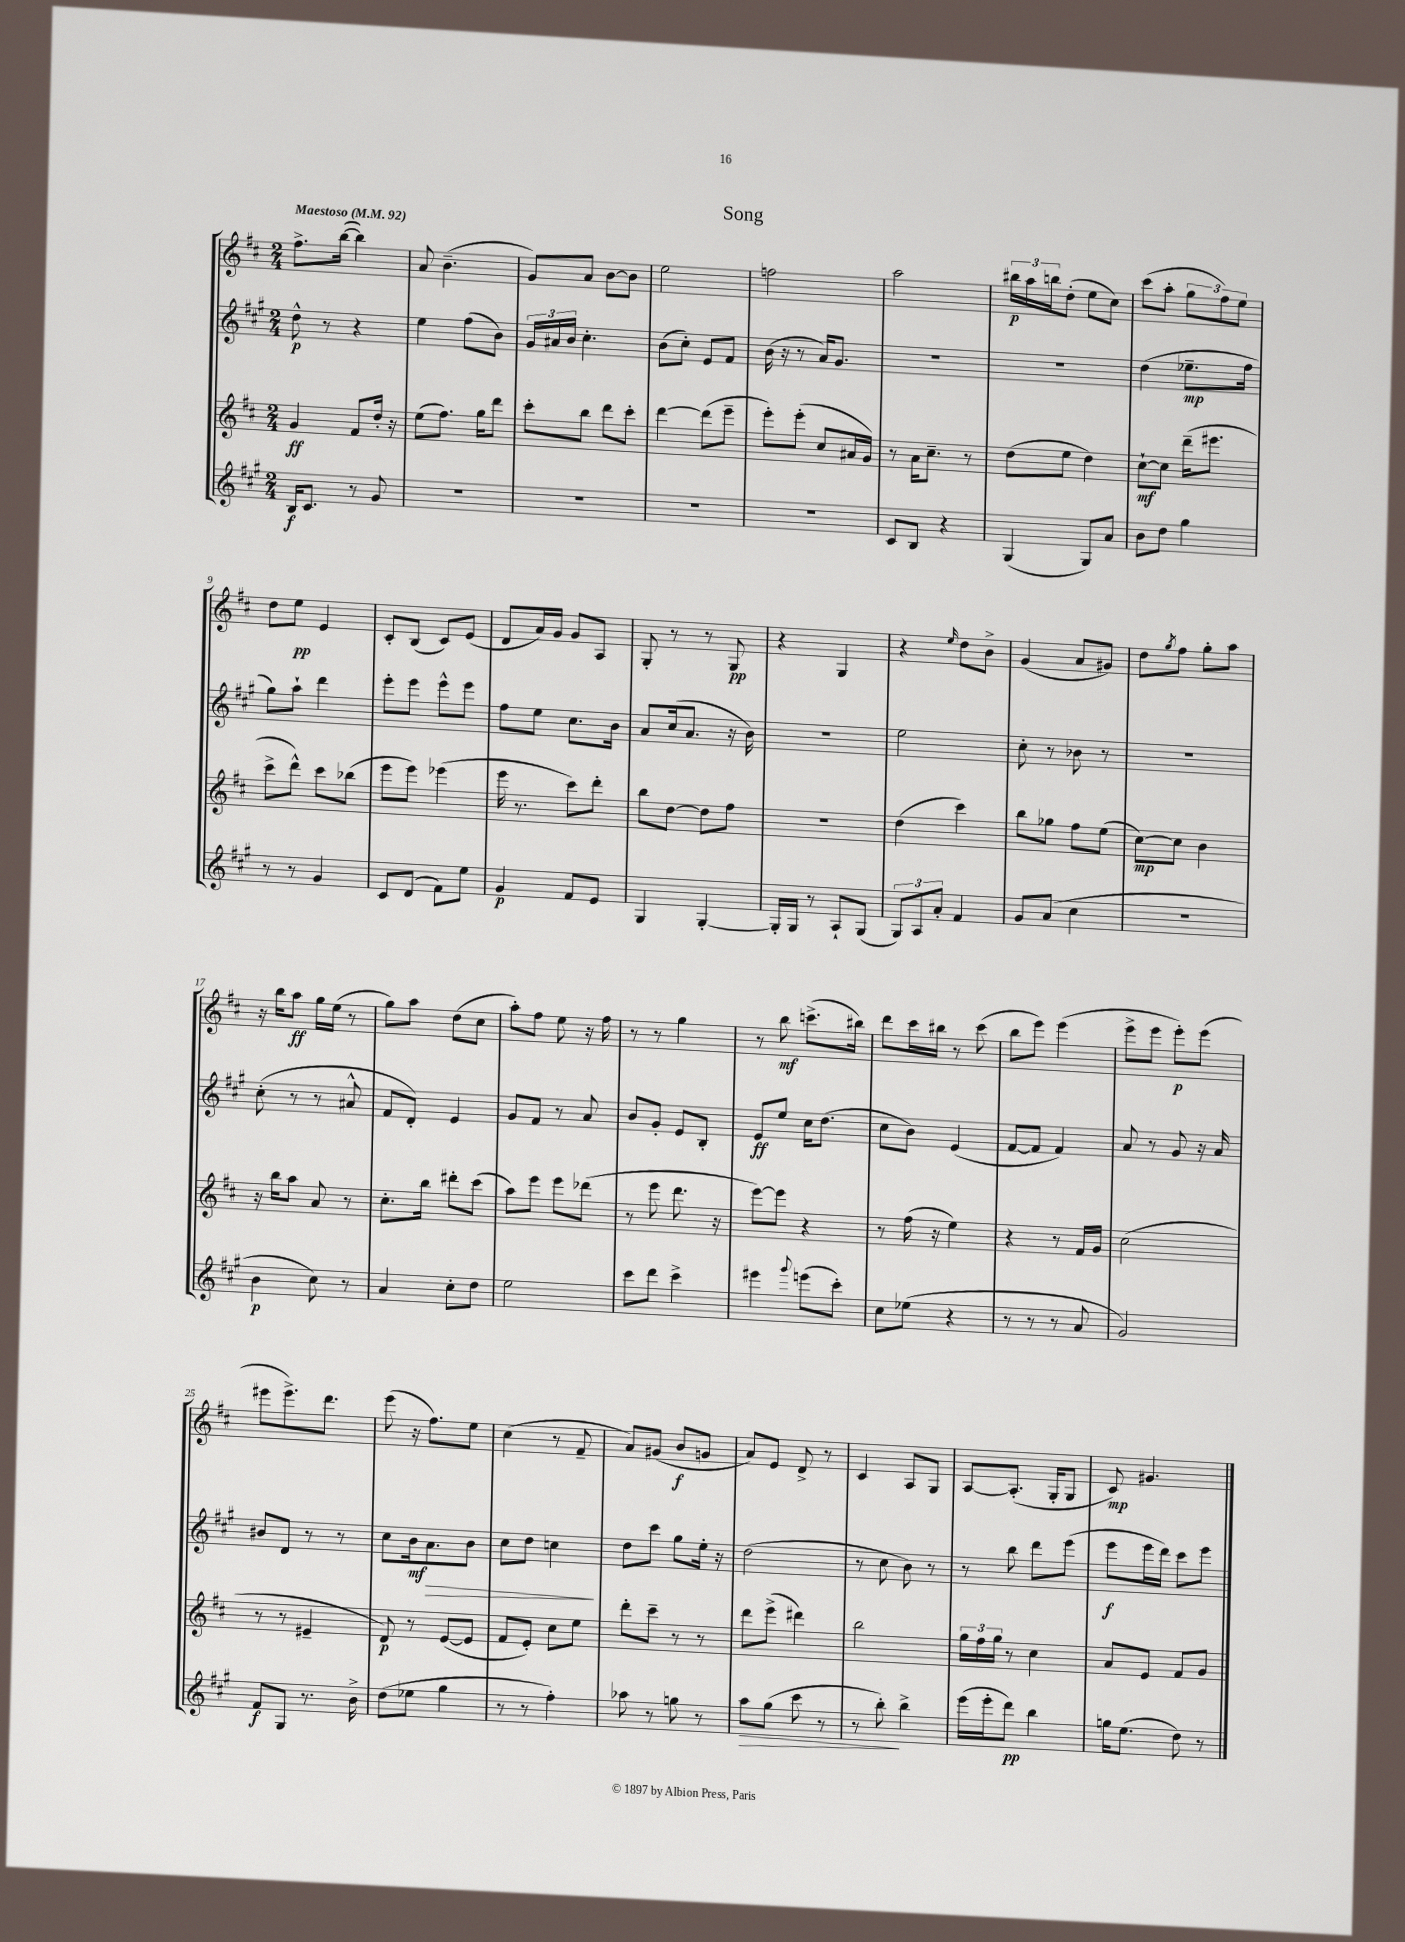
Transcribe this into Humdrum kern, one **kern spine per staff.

**kern	**kern	**kern	**kern
*staff4	*staff3	*staff2	*staff1
*clefG2	*clefG2	*clefG2	*clefG2
*k[f#c#g#]	*k[f#c#]	*k[f#c#g#]	*k[f#c#]
*M2/4	*M2/4	*M2/4	*M2/4
*MM92	*MM92	*MM92	*MM92
16B/LK	4g/	8dd^^\	8.ff#^\L
8.c#/J	.	.	.
.	.	8r	.
.	.	.	([16bb\Jk
8r	8f#/L	4r	4bb\])
8g#/	16dd'/Jk	.	.
.	16r	.	.
=	=	=	=
2r	(8ee\L	4ee\	8a/
.	8.ff#\J)	.	(4.b~\
.	.	(8ff#\L	.
.	16gg\LK	.	.
.	8ddd\J	8b\J)	.
=	=	=	=
2r	8ccc#'\L	24g#/LL	8g/L)
.	.	24a#/	.
.	.	24b/JJ	.
.	8bb\J	4.cc#'\	8a/J
.	8ddd\L	.	[8b\L
.	8ccc#'\J	.	8b\]J
=	=	=	=
2r	[4ddd\	(8b\L	2ee\
.	.	8cc#'\J)	.
.	(8ddd\]L	8e/L	.
.	8eee~\J	8f#/J	.
=	=	=	=
2r	8eee'\L)	(16b\	2ff\
.	.	16r	.
.	(8eee'\J	8r	.
.	8cc#/L	16a/LK)	.
.	.	8.g#/J	.
.	16a#/L	.	.
.	16g/JJ)	.	.
=	=	=	=
8c#/L	8r	2r	2aa\
8B/J	16a\LK	.	.
.	8.cc#~\J	.	.
4r	.	.	.
.	8r	.	.
=	=	=	=
(4G#/	(8dd\L	2r	24bb#\LL
.	.	.	24aa\
.	.	.	24bb\J
.	8ee\J	.	(8dd'\J
8G#/L)	4dd\)	.	8ee\L
8a/J	.	.	8cc#\J)
=	=	=	=
8b\L	[8cc#`\L	(4dd\	(8ccc#\L
8dd\J	8cc#\]J	.	8aa'\J
4gg#\	(16ddd~\LK	8.ee-~\L	12gg\L
.	8.eee#\J	.	.
.	.	.	12ff#\)
.	.	.	12ee\J
.	.	16ff#\Jk	.
=	=	=	=
8r	8ccc#^\L	8gg#\L)	8dd\L
8r	8ddd^^\J)	8aa`\J	8ee\J
4g#/	8ccc#\L	4ddd\	4e/
.	(8bb-\J	.	.
=	=	=	=
8c#/L	8eee\L	8eee'\L	8c#'/L
(8d/J	8eee\J)	8eee\J	(8B/J
8f#\L)	(4eee-\	8eee^^\L	8c#/L)
8ee\J	.	8eee\J	(8e/J
=	=	=	=
4g#/	16eee\	8ff#\L	8d/L
.	8.r	.	.
.	.	8ee\J	16a/L)
.	.	.	16g/JJ
8f#/L	8ccc#\L)	8.cc#\L	8g/L
8e/J	8ddd'\J	.	8A/J
.	.	16b\Jk	.
=	=	=	=
4G#/	8bb\L	8a/L	8G'/
.	[8dd\J	(16cc#/k	8r
.	.	8.a/J	.
[4G#'/	8dd\]L	.	8r
.	8ff#\J	16r	8G/
.	.	16b\)	.
=	=	=	=
16G#'/]LL	2r	2r	4r
16G#/JJ	.	.	.
8r	.	.	.
8A`/L	.	.	4G/
(8G#/J	.	.	.
=	=	=	=
12G#/L)	(4dd\	2ee\	4r
12A/	.	.	.
12a'/J	.	.	.
.	.	.	16qqee/
4f#/	4ccc#\)	.	8dd\L
.	.	.	8b^\J
=	=	=	=
8g#/L	8bb\L	8cc#'\	(4g/
(8a/J	8gg-\J	8r	.
4cc#\	8ff#\L	8b-\	8a/L
.	(8ee\J	8r	8g#/J)
=	=	=	=
2r	[8cc#\L)	2r	8dd\L
.	.	.	8qgg/
.	8cc#\]J	.	8ff#\J
.	4b\	.	8gg'\L
.	.	.	8aa\J
=	=	=	=
4b\	16r	(8cc#'\	16r
.	16bb\LK	.	16bb\LK
.	8aa\J	8r	8aa\J
8cc#\)	8a/	8r	16gg\LL
.	.	.	(16ee\JJ
8r	8r	8a#^^/	8r
=	=	=	=
4a/	8.cc#'\L	8f#/L	8gg\L)
.	.	8d'/J)	8aa\J
.	16bb\Jk	.	.
8cc#'\L	8ddd#'\L	4e/	(8dd\L
8dd\J	(8ccc#\J	.	8cc#\J
=	=	=	=
2ee\	8aa\L)	8g#/L	8aa'\L)
.	8eee\J	8f#/J	8ff#\J
.	8eee\L	8r	8ee\
.	(8ddd-\J	8a/	16r
.	.	.	16ff#\
=	=	=	=
8ccc#\L	8r	8b/L	8r
8ddd\J	8eee\	8g#'/J	8r
4ccc#^\	8.ddd\	8e/L	4gg\
.	.	8B'/J	.
.	16r	.	.
=	=	=	=
4eee#\	[8eee\L)	8e/L	8r
.	8eee\]J	8ee/J	8bb\
8qqggg#/	.	.	.
(8eee\L	4r	16cc#\LK	(8.ccc^\L
.	.	(8.dd\J	.
8ccc#'\J)	.	.	.
.	.	.	16bb#\Jk)
=	=	=	=
8cc#\L	8r	8cc#\L	8ddd\L
(8ee-\J	(16ff#\	8b\J)	16ccc#\L
.	16r	.	16bb#\JJ
4r	4ee\)	(4e/	8r
.	.	.	(8ccc#\
=	=	=	=
8r	4r	[8f#/L	8bb\L
8r	.	8f#/]J	8eee\J)
8r	8r	4f#/)	(4eee\
8a/	16f#/LL	.	.
.	16g/JJ	.	.
=	=	=	=
2g#/)	(2cc#\	8a/	8eee^\L
.	.	8r	8eee\J
.	.	8g#/	8eee'\L)
.	.	16r	(8eee\J
.	.	16a/	.
=	=	=	=
8f#/L	8r	8b#/L	8eee#\L
8G#/J	8r	8d/J	8.eee#^\)
8.r	4e#~/	8r	.
.	.	.	8.ddd\J
.	.	8r	.
16b^\	.	.	.
=	=	=	=
(8dd\L	8d/)	8cc#\L	(8eee\
8ee-\J	8r	16b\k	16r
.	.	8.a\	8.ff#\L)
4gg#\	([8e/L	.	.
.	8e/]J	8b\J	8ee\J
=	=	=	=
8r	8f#/L	8cc#\L	(4cc#\
8r	8e'/J)	8dd\J	.
4ff#'\)	8cc#\L	4cc\	8r
.	8ee\J	.	8f#~/
=	=	=	=
8aa-\	8ddd'\L	8dd\L	8a/L)
8r	8ccc#~\J	8ccc#\J	(8g#/J
8gg\	8r	8gg#\L	8b/L
8r	8r	16ee'\Jk	8g/J
.	.	16r	.
=	=	=	=
8aa\L	8ddd\L	(2dd\	8a/L)
(8gg#\J	(8eee^\J	.	8e/J
8ccc#\	4ddd#\)	.	8d^/
8r	.	.	8r
=	=	=	=
8r	2bb\	8r	4c#/
8bb'\)	.	8cc#\	.
4bb^\	.	8b\)	8A/L
.	.	8r	8G/J
=	=	=	=
(16eee\LL	24gg\LL	8r	[8A/L
.	24ff#\	.	.
16eee'\J	.	.	.
.	24gg\JJ	.	.
8ddd\J)	8r	8bb\	(8.A'/]J
4bb\	4cc#\	8ddd\L	.
.	.	.	16G'/LK
.	.	(8eee\J	8G/J
=	=	=	=
16gg\LK	8a/L	8eee\L	8c#/)
(8.ee\J	.	.	.
.	8e/J	16eee\L	4.g#/
.	.	16ddd\JJ)	.
8dd\)	8f#/L	8ccc#\L	.
8r	8g/J	8eee\J	.
==	==	==	==
*-	*-	*-	*-
